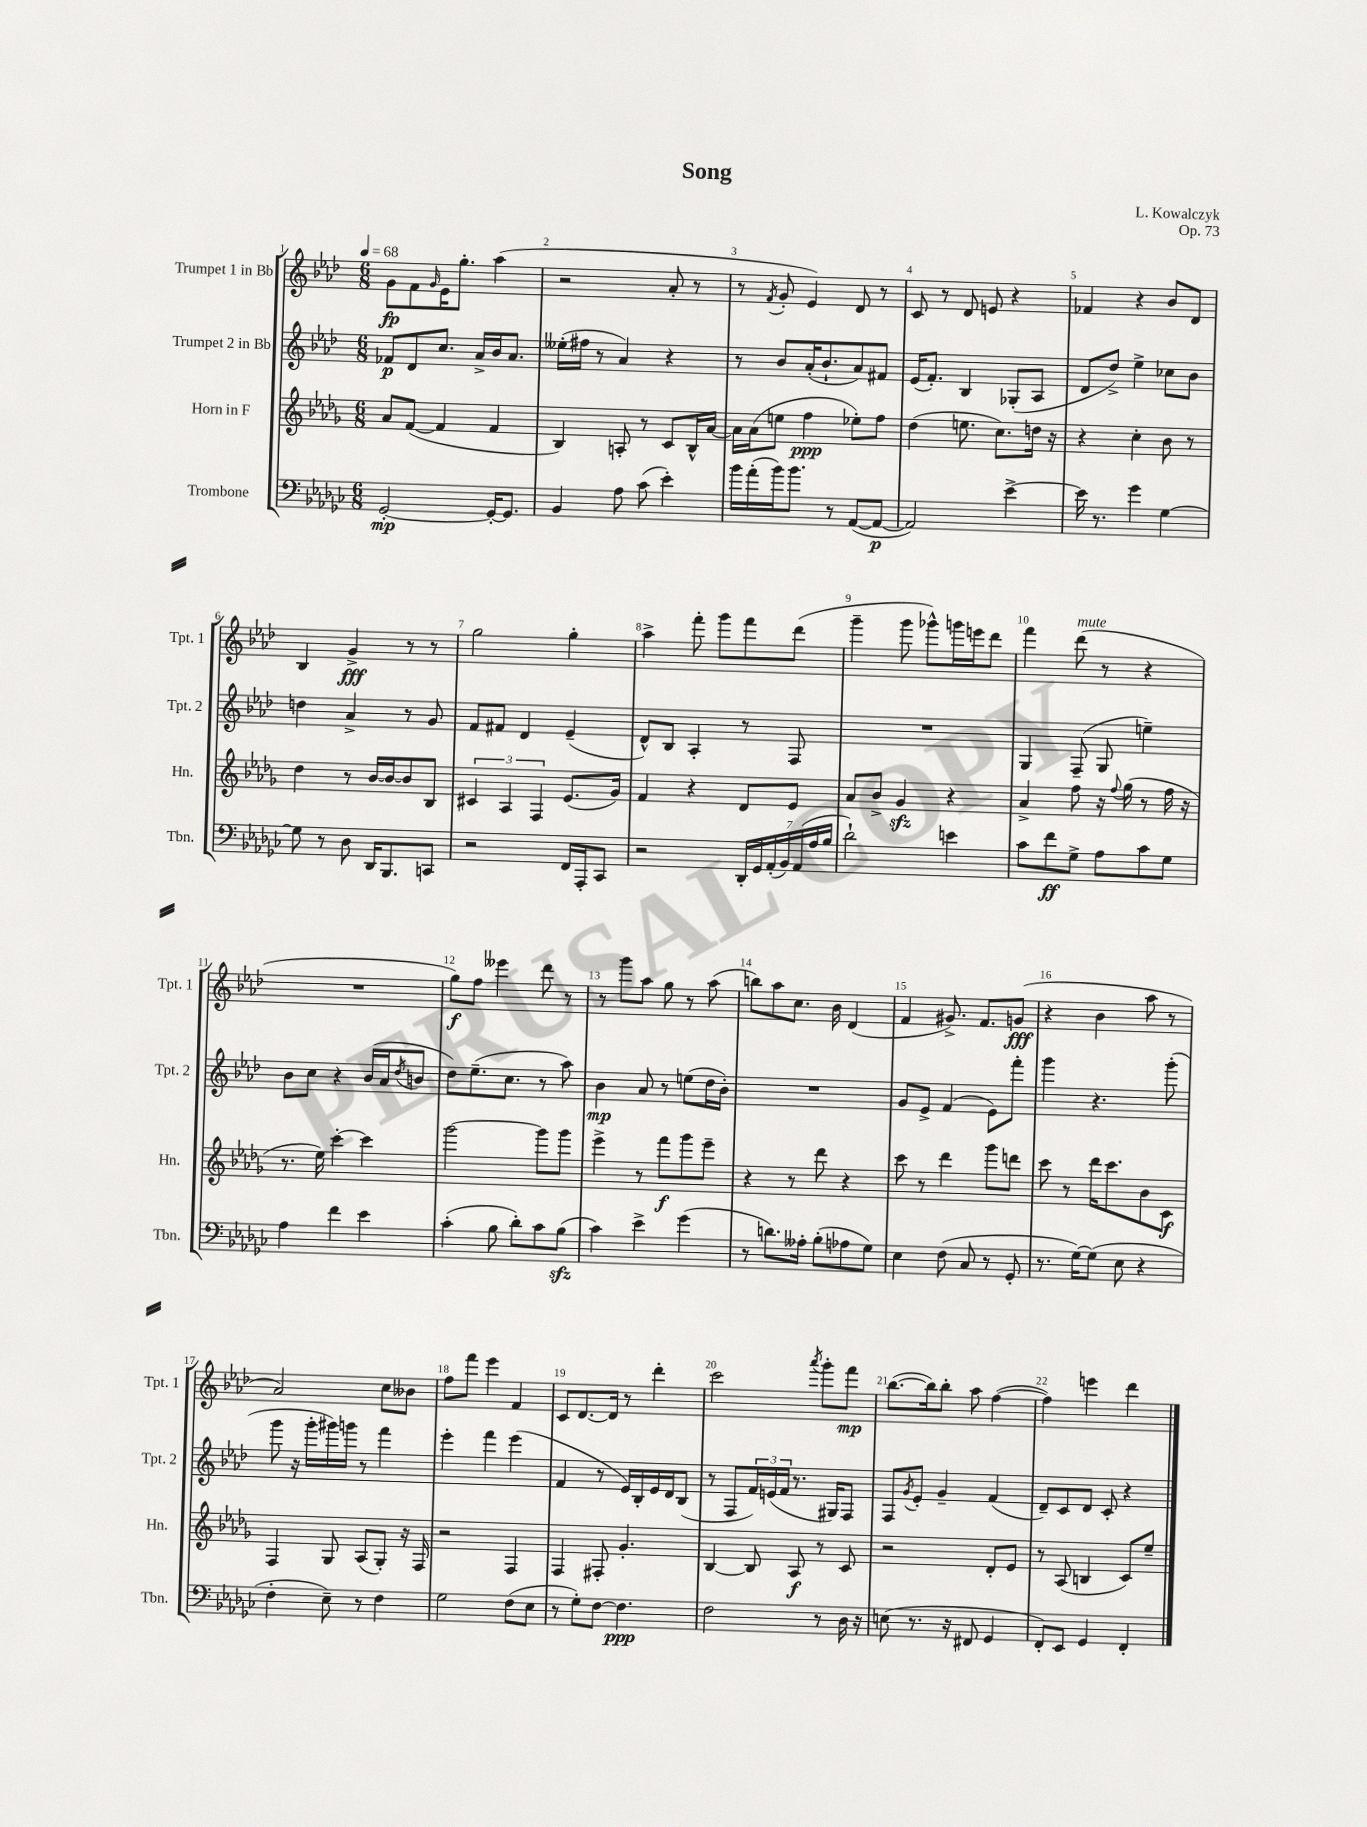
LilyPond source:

\header { title = "Song" composer = "L. Kowalczyk" opus = "Op. 73" }
<<
\new StaffGroup <<
\new Staff = "s0" \with { instrumentName = "Trumpet 1 in Bb" shortInstrumentName = "Tpt. 1" } {
    \clef treble \key aes \major \numericTimeSignature \time 6/8 \tempo 4 = 68
    g'8\fp f'8 \grace { g'16 } ees'16 g''8.-. aes''4( |
    r2 aes'8-. r8 |
    r8 \acciaccatura { f'8 } g'8-. ees'4) des'8 r8 |
    c'8 r8 des'8 e'8 r4 |
    fes'4 r4 bes'8 des'8 |
    bes4 g'4->\fff r8 r8 |
    g''2 g''4-. |
    aes''4-> f'''8-. g'''8 f'''8 des'''8( |
    g'''4-- g'''8 ges'''8-^) g'''16 e'''16 des'''8 |
    f'''4 des'''8^\markup { \italic "mute" }( r8 r4 |
    R2. |
    g''8\f) f''8 eeses'''4 des'''8 r8 |
    r8 g'''8 aes''8 g''8 r8 aes''8( |
    b''8) aes''8 c''8. bes'16 des'4( |
    f'4 gis'8.->) f'8. g'8\fff( |
    r4 bes'4 aes''8 r8 |
    aes'2) c''8 beses'8 |
    f''8 f'''8 ees'''4 f'4 |
    c'8 des'8.~ des'16 r8 des'''4-. |
    c'''2 \acciaccatura { aes'''8 } g'''8-. f'''8\mp |
    bes''8.~( bes''16) bes''8-. aes''8 f''4~( |
    f''4) e'''4 des'''4 \bar "|." |
}
\new Staff = "s1" \with { instrumentName = "Trumpet 2 in Bb" shortInstrumentName = "Tpt. 2" } {
    \clef treble \key aes \major \numericTimeSignature \time 6/8
    fes'8\p des'8 c''8. aes'16-> bes'16 aes'8. |
    eeses''16-.( fis''16 r8 aes'4) r4 |
    r8 bes'8 aes'16-.( bes'8.-! aes'8) fis'8 |
    ees'16( f'8.-.) bes4 ges8-.( aes8 |
    des'8 des''8->) ees''4-> ces''8 bes'8 |
    d''4 aes'4-> r8 g'8 |
    f'8 fis'8 des'4 ees'4--( |
    des'8-^) bes8 aes4-. r8 f8 |
    R2. |
    g4 f8--( g8 e''4--) |
    bes'8 c''8 r4 bes'16( aes'16 \acciaccatura { des''8 } b'8 |
    des''8) ees''8.--( c''8. r8 aes''8) |
    bes'4\mp aes'8 r8 e''8( des''16 bes'16-.) |
    R2. |
    g'8 ees'8-> f'4( ees'8) f'''8-. |
    g'''4 r4. g'''8-.( |
    g'''8 r16 g'''16-. gis'''16) g'''16 r8 f'''4 |
    ees'''4-. f'''4 ees'''4( |
    f'4 r8 ees'16) bes16-. ees'16 des'16 bes8( |
    r8 f8 \tuplet 3/2 { f'16) e'16( f'16 } r8. gis16) f8 |
    f8 \acciaccatura { g'8 } ees'8-. g'4-- f'4( |
    des'8--) c'8 des'8 c'8-. r4 \bar "|." |
}
\new Staff = "s2" \with { instrumentName = "Horn in F" shortInstrumentName = "Hn." } {
    \clef treble \key des \major \numericTimeSignature \time 6/8
    aes'8 f'8~( f'4 f'4 |
    bes4) a8-. r8 c'8 bes16-^ aes'16~ |
    aes'16 aes'16( e''8 f''4\ppp ees''8-.) f''8 |
    des''4( e''8. c''8.) d''16 r16 |
    r4 c''4-. bes'8 r8 |
    des''4 r8 bes'16~ bes'16~ bes'8 bes8 |
    \tuplet 3/2 { cis'4 aes4 f4 } ees'8.( ges'16) |
    f'4 r4 des'8 ees'8 |
    aes'8 bes'8-> ges'4\sfz r4 |
    aes'4-> f''8 r16 \appoggiatura { f''8 } ges''16( r8 f''16 r16 |
    r8. ees''16) c'''4~-. c'''4 |
    ges'''2~ ges'''8 ges'''8 |
    ees'''4-> r8 f'''8\f ges'''8 ees'''8-- |
    r4 r8 des'''8 r4 |
    c'''8 r8 des'''4 ges'''8 d'''8 |
    c'''8 r8 des'''16 c'''8. bes'8 c'8\f |
    f4 ges8 aes8( ges8-.) r16 f16 |
    r2 f4 |
    f4 fis8-. ges'4.-. |
    bes4~ bes8 aes8\f r8 c'8 |
    r2 des'8-. ees'8 |
    r8 aes8( b4 c'8) ees''8-- \bar "|." |
}
\new Staff = "s3" \with { instrumentName = "Trombone" shortInstrumentName = "Tbn." } {
    \clef bass \key ges \major \numericTimeSignature \time 6/8
    ges,2~-.\mp ges,16~-. ges,8. |
    bes,4 aes8 ces'8( ees'4-.) |
    bes'16 aes'16-.( bes'16) bes'8. r8 aes,8~( aes,8~\p |
    aes,2) ees'4~-> |
    ees'16 r8. ges'4 ges4~ |
    ges8 r8 des8 des,16 bes,,8. c,8 |
    r2 f,16 aes,,16-. ces,8 |
    r2 \tuplet 7/4 { des,16-. ges,16 aes,16-.( bes,16) aes,16( aes16 bes16 } |
    des'2-!) e'4 |
    ces'8 f'8\ff ges8-> aes8 ces'8 ges8 |
    aes4 f'4 ees'4 |
    ces'4-.( bes8 des'8-.) ces'8 bes8\sfz( |
    ces'4) ees'4-> ges'4( |
    r8 d'8.) aeses16-. bes8-.( aes8 ges8) |
    ees4 f8( ces8 r8 ges,8-. |
    r8. ges16~) ges8( ees8 r4 |
    f4-. ees8--) r8 f4 |
    ges2 f8( ees8 |
    r8 ges8-.) f8~ f4.\ppp |
    f2 r8 des16 r16 |
    e8( r8. r16 fis,8 ges,4 |
    f,8-.) ees,8 ges,4 f,4-. \bar "|." |
}
>>
>>
\layout { \context { \Score \override BarNumber.break-visibility = ##(#f #t #t) barNumberVisibility = #all-bar-numbers-visible } }
